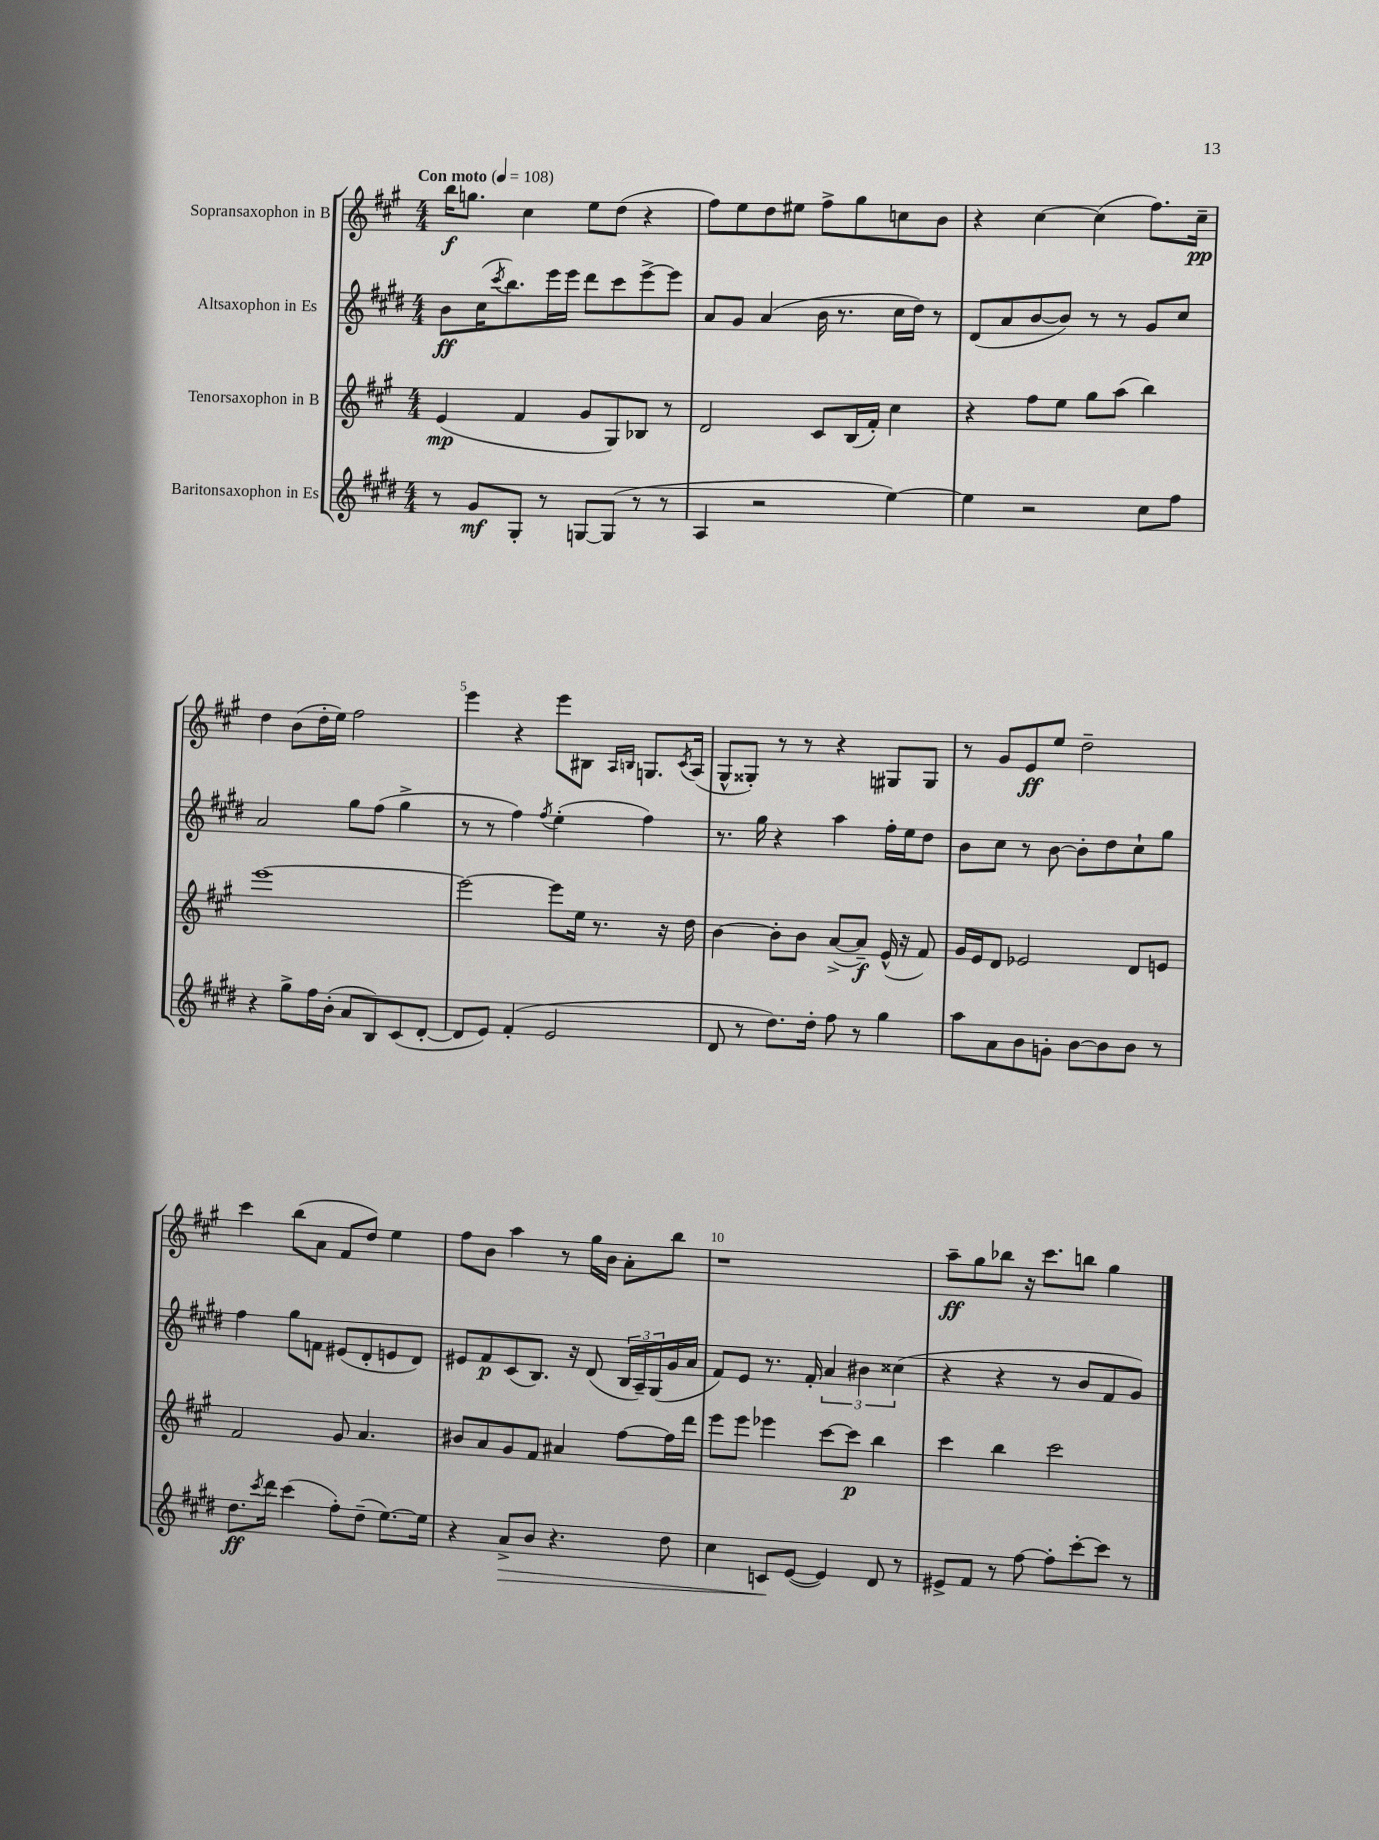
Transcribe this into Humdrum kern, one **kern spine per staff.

**kern	**kern	**kern	**kern
*staff4	*staff3	*staff2	*staff1
*clefG2	*clefG2	*clefG2	*clefG2
*k[f#c#g#d#]	*k[f#c#g#]	*k[f#c#g#d#]	*k[f#c#g#]
*M4/4	*M4/4	*M4/4	*M4/4
*MM108	*MM108	*MM108	*MM108
8r	(4e	8b	16bb
.	.	.	8.gg
8g#	.	(16cc#	.
.	.	8qccc#	.
.	.	8.bb)	.
8G#'	4f#	.	4cc#
8r	.	16eee	.
.	.	16eee	.
[8G	8g#	8ddd#	8ee
(8G]	8G#)	8ccc#	(8dd
8r	8B-	[8eee^	4r
8r	8r	8eee]	.
=	=	=	=
4A	2d	8a	8ff#)
.	.	8g#	8ee
2r	.	(4a	8dd
.	.	.	8ee#
.	8c#	16b	8ff#^
.	.	8.r	.
.	(16B	.	8gg#
.	16f#')	.	.
[4ee)	4cc#	16cc#	8cc
.	.	16dd#)	.
.	.	8r	8b
=	=	=	=
4ee]	4r	(8d#	4r
.	.	8a	.
2r	8ff#	[8b	[4cc#
.	8ee	8b])	.
.	8gg#	8r	(4cc#]
.	(8aa	8r	.
8cc#	4bb)	8g#	8.ff#)
8ff#	.	8cc#	.
.	.	.	16cc#~
=	=	=	=
4r	[1eee	2a	4dd
8gg#^	.	.	(8b
16ff#	.	.	16dd'
(16b'	.	.	16ee)
8a	.	8gg#	2ff#
8B)	.	(8ff#	.
(8c#	.	4gg#^	.
[8d#'	.	.	.
=	=	=	=
8d#]	2eee_	8r	4eee
8e)	.	8r	.
(4f#'	.	4ff#)	4r
.	.	8qff#	.
2e	8eee]	(4ee'	8eee
.	16ee	.	8B#
.	8.r	.	.
.	.	.	16qqA
.	.	.	16qqB
.	.	4ff#)	8.G
.	16r	.	.
.	.	.	8qc#
.	16dd	.	(16A
=	=	=	=
8d#	[4b	8.r	8G#^^
8r	.	.	8G##')
.	.	16gg#	.
8.dd#)	8b']	4r	8r
.	8b	.	8r
16dd#'	.	.	.
8ff#	([8a^	4aa	4r
8r	8a~])	.	.
4gg#	(16e^^	16ff#'	8G#
.	16r	16ee	.
.	8f#)	8dd#	8G#
=	=	=	=
8aa	16g#	8b	8r
.	16e	.	.
8a	8d	8cc#	8g#
8b	2e-	8r	8e
8g'	.	[8b	8ee
[8b	.	8b']	2dd~
8b]	.	8dd#	.
8b	8d	8cc#`	.
8r	8e	8gg#	.
=	=	=	=
8.dd#	2f#	4ff#	4ccc#
8qccc#	.	.	.
16ddd#	.	.	.
(4ccc#	.	8gg#	(8bb
.	.	8f	8a
8ff#')	8g#	(8e#	8f#
(8dd#~	4.a	8d#'	8dd)
[8.ee)	.	8e	4ee
.	.	8d#)	.
16ee]	.	.	.
=	=	=	=
4r	8b#	8e#	8ff#
.	8a	8f#	8b
8a^	8g#	(8c#	4aa
8b	8f#	8.B)	.
4.r	4a#	.	8r
.	.	16r	.
.	.	(8d#	16gg#
.	.	.	16b
.	[8ff#	24B	8a'
.	.	24A~)	.
.	.	(24G#	.
8dd#	16ff#]	16g#	8bb
.	16ddd	16a	.
=	=	=	=
4cc#	8eee	8f#)	1r
.	8eee	8e	.
8c	4eee-	8.r	.
([8e	.	.	.
.	.	16f#'	.
4e])	[8ccc#	6a	.
.	8ccc#]	.	.
.	.	6b#	.
8d#	4bb	.	.
.	.	(6cc##	.
8r	.	.	.
=	=	=	=
8e#^	4ccc#	4r	8aa~
8f#	.	.	8gg#
8r	4bb	4r	8bb-
[8ff#	.	.	16r
.	.	.	8.ccc#
8ff#']	2ccc#	8r	.
[8ccc#'	.	8b	8bb
8ccc#]	.	8f#	4gg#
8r	.	8g#)	.
==	==	==	==
*-	*-	*-	*-
